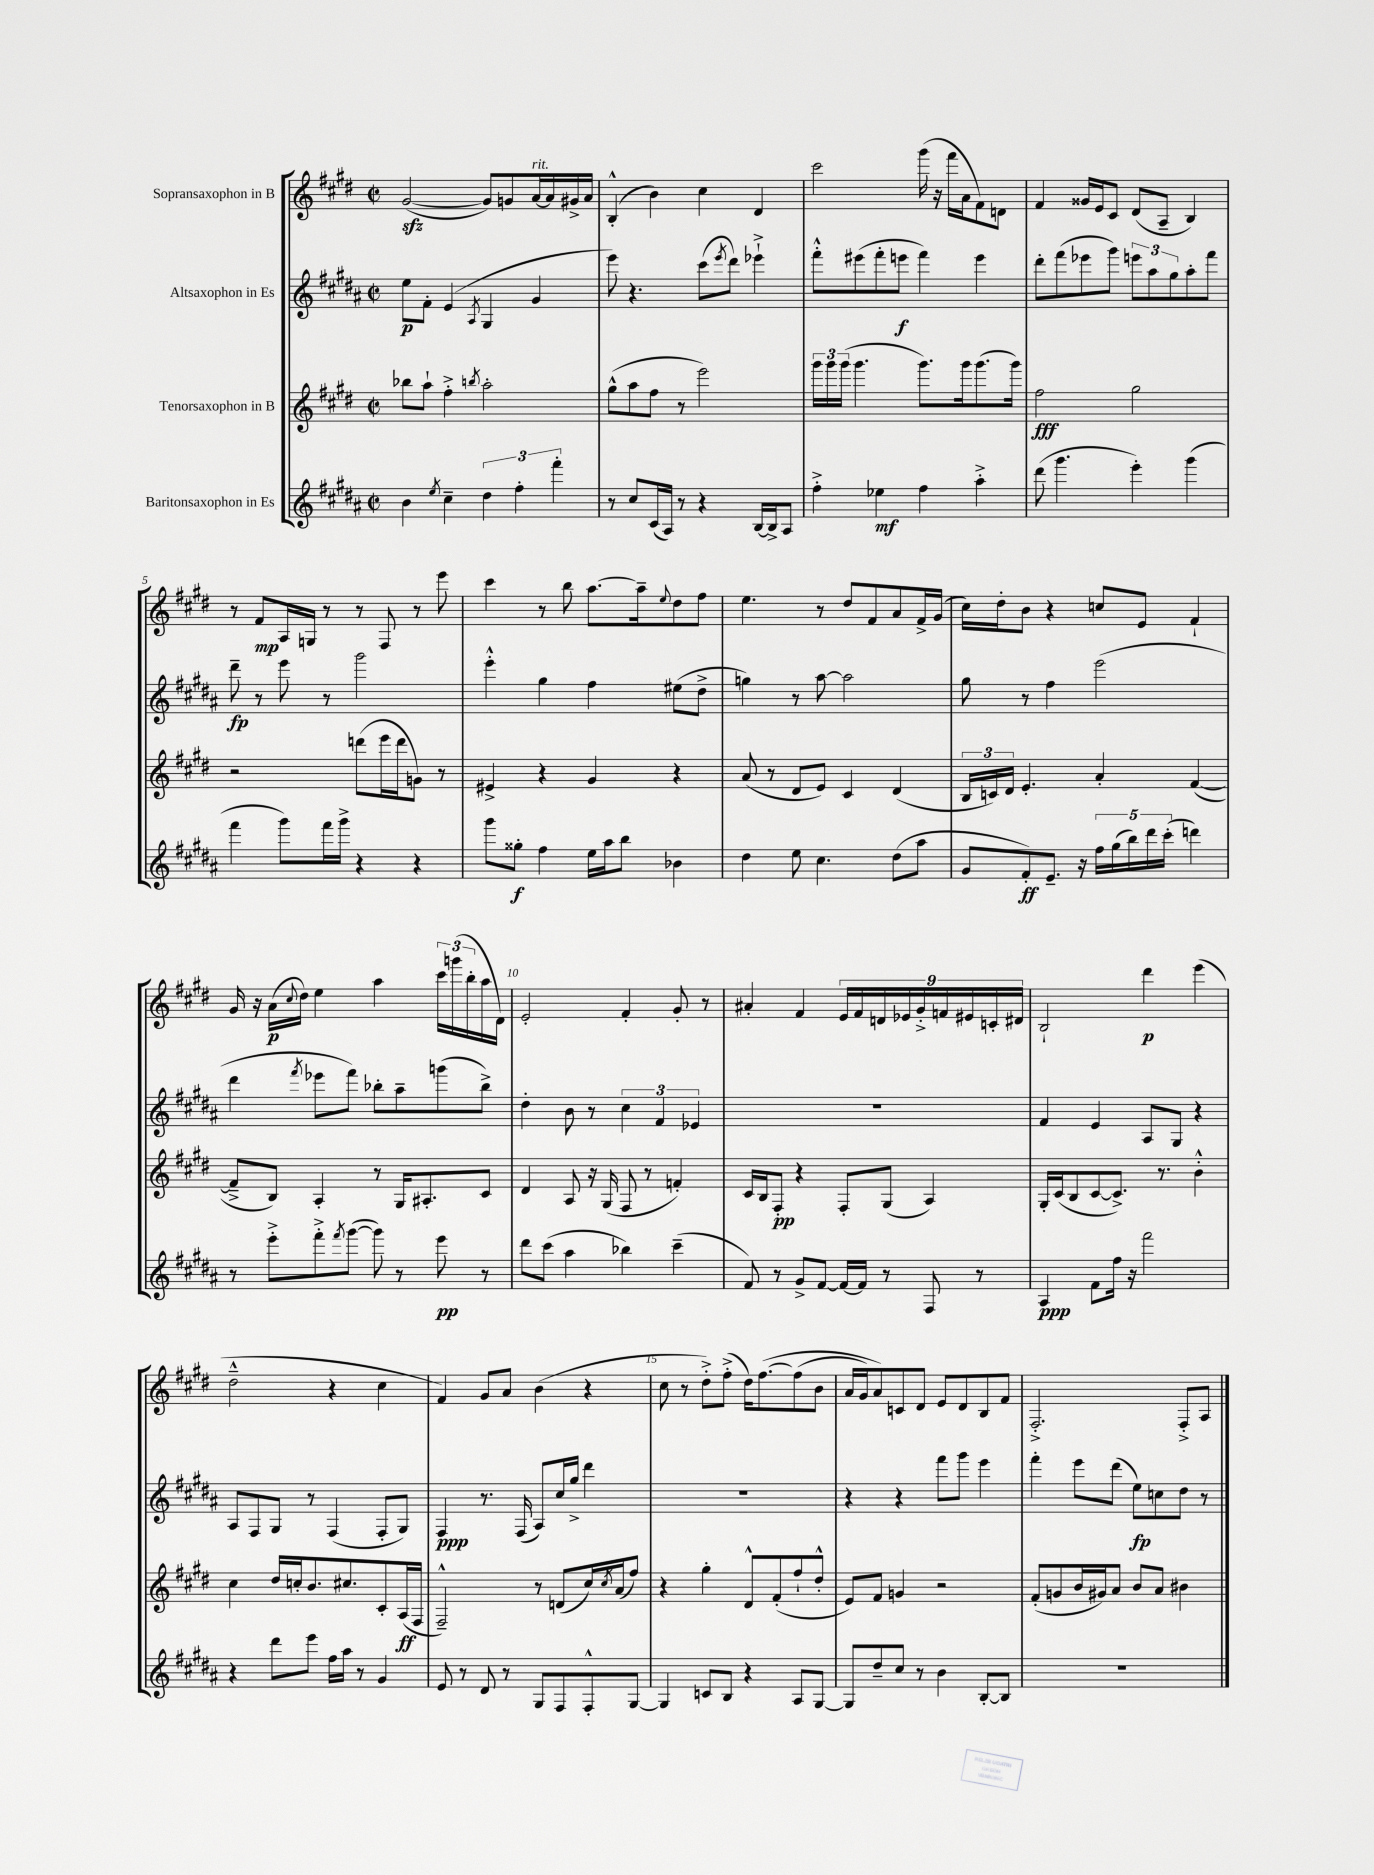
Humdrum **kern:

**kern	**dynam	**kern	**dynam	**kern	**dynam	**kern	**dynam
*part4	*part4	*part3	*part3	*part2	*part2	*part1	*part1
*staff4	*staff4	*staff3	*staff3	*staff2	*staff2	*staff1	*staff1
*I"Baritonsaxophon in Es	*	*I"Tenorsaxophon in B	*	*I"Altsaxophon in Es	*	*I"Sopransaxophon in B	*
*clefG2	*	*clefG2	*	*clefG2	*	*clefG2	*
*k[f#c#g#d#a#]	*	*k[f#c#g#d#]	*	*k[f#c#g#d#a#]	*	*k[f#c#g#d#]	*
*M2/2	*	*M2/2	*	*M2/2	*	*M2/2	*
*met(c|)	*	*met(c|)	*	*met(c|)	*	*met(c|)	*
=1	=1	=1	=1	=1	=1	=1	=1
4b\	.	8bb-X\L	.	8ee\L	p	([2g#zz/	.
.	.	8aa`\J	.	8f#'\J	.	.	.
8qee/	.	.	.	.	.	.	.
4cc#~\	.	4ff#'^\	.	(4e/	.	.	.
.	.	8qbbn/	.	8qA#/	.	.	.
6dd#\	.	2aa'\	.	4G#/	.	8g#/L])	.
.	.	.	.	.	.	8gn/	.
6ff#'\	.	.	.	.	.	.	.
!	!	!	!	!	!	!LO:TX:a:i:t=rit.	!
.	.	.	.	4g#/	.	[16a/L	.
.	.	.	.	.	.	16a/]	.
6fff#'\	.	.	.	.	.	.	.
.	.	.	.	.	.	16g#X^/	.
.	.	.	.	.	.	16a/JJ	.
=2	=2	=2	=2	=2	=2	=2	=2
8r	.	(8gg#^^\L	.	8eee\)	.	(4B'^^/	.
8cc#/L	.	8aa\	.	4.r	.	.	.
(16c#/L	.	8ff#\J	.	.	.	4b\)	.
16A#/JJ)	.	.	.	.	.	.	.
8r	.	8r	.	.	.	.	.
4r	.	2eee\)	.	(8ccc#\L	.	4cc#\	.
.	.	.	.	8qeee/	.	.	.
.	.	.	.	8ddd#\J)	.	.	.
[16B/LL	.	.	.	4eee-X`^\	.	4d#/	.
16B^/J]	.	.	.	.	.	.	.
8A#/J	.	.	.	.	.	.	.
=3	=3	=3	=3	=3	=3	=3	=3
4ff#'^\	.	24ggg#\LL	.	8fff#'^^\L	.	2ccc#\	.
.	.	24ggg#\	.	.	.	.	.
.	.	(24ggg#\JJ	.	.	.	.	.
.	.	4.ggg#\	.	(8eee#X\	.	.	.
4ee-X\	mf	.	.	8fff#'\	.	.	.
.	.	.	.	8eeen\J	f	.	.
4ff#\	.	8.ggg#\L)	.	4fff#\)	.	(16ggg#\	.
.	.	.	.	.	.	16r	.
.	.	.	.	.	.	16fff#\LL	.
.	.	16ggg#\k	.	.	.	16a\J	.
4aa#'^\	.	(8.ggg#\	.	4eee\	.	8f#\)	.
.	.	.	.	.	.	8dn\J	.
.	.	16ggg#\Jk)	.	.	.	.	.
=4	=4	=4	=4	=4	=4	=4	=4
(8ddd#\	.	2ff#\	fff	8ddd#'\L	.	4f#/	.
4.ggg#\	.	.	.	(8fff#\	.	.	.
.	.	.	.	8eee-X\	.	16g##X/LL	.
.	.	.	.	.	.	16e/J	.
.	.	.	.	8ggg#\J)	.	8c#/J	.
4eee'\)	.	2gg#\	.	12eeen\L	.	(8d#/L	.
.	.	.	.	12aa#\	.	.	.
.	.	.	.	.	.	8A~/J	.
.	.	.	.	12gg#\	.	.	.
(4ggg#\	.	.	.	8aa#'\	.	4B/)	.
.	.	.	.	8fff#\J	.	.	.
!!LO:LB:g=z
=5	=5	=5	=5	=5	=5	=5	=5
4fff#\	.	2r	.	8ddd#~\	fp	8r	.
.	.	.	.	8r	.	8f#/L	mp
8ggg#\L)	.	.	.	8eee\	.	16A/L	.
.	.	.	.	.	.	16Gn/JJ	.
16fff#\L	.	.	.	8r	.	8r	.
16ggg#^\JJ	.	.	.	.	.	.	.
4r	.	(8dddn\L	.	2ggg#\	.	8r	.
.	.	16eee\L	.	.	.	8F#/	.
.	.	16ddd\J	.	.	.	.	.
4r	.	8gn\J)	.	.	.	8r	.
.	.	8r	.	.	.	8eee\	.
=6	=6	=6	=6	=6	=6	=6	=6
8ggg#\L	.	4e#X^/	.	4eee'^^\	.	4ccc#\	.
8gg##X'\J	f	.	.	.	.	.	.
4ff#\	.	4r	.	4gg#\	.	8r	.
.	.	.	.	.	.	8bb\	.
16ee\LL	.	4g#/	.	4ff#\	.	[8.aa\L	.
16aa#\J	.	.	.	.	.	.	.
8bb\J	.	.	.	.	.	.	.
.	.	.	.	.	.	16aa~\k]	.
.	.	.	.	.	.	8qqee/	.
4b-X\	.	4r	.	(8ee#X\L	.	8dd#\	.
.	.	.	.	8dd#^\J	.	8ff#\J	.
=7	=7	=7	=7	=7	=7	=7	=7
4dd#\	.	(8a/	.	4ggn\)	.	4.ee\	.
.	.	8r	.	.	.	.	.
8ee\	.	8d#/L	.	8r	.	.	.
4.cc#\	.	8e/J)	.	[8aa#\	.	8r	.
.	.	4c#/	.	2aa#\]	.	8dd#/L	.
.	.	.	.	.	.	8f#/	.
(8dd#\L	.	(4d#/	.	.	.	8a/	.
8aa#\J	.	.	.	.	.	16f#^/L	.
.	.	.	.	.	.	(16g#/JJ	.
=8	=8	=8	=8	=8	=8	=8	=8
8g#/L	.	24B/LL	.	8gg#\	.	16cc#\LL)	.
.	.	24cn/)	.	.	.	.	.
.	.	.	.	.	.	16dd#'\J	.
.	.	24d#/JJ	.	.	.	.	.
8f#'/)	ff	4.e'/	.	8r	.	8b\J	.
8.e~/J	.	.	.	4ff#\	.	4r	.
16r	.	.	.	.	.	.	.
20ff#\LL	.	4a'/	.	(2eee\	.	8ccn/L	.
(20gg#\	.	.	.	.	.	.	.
20bb\)	.	.	.	.	.	.	.
.	.	.	.	.	.	8e/J	.
20ddd#\	.	.	.	.	.	.	.
(20ccc#'\JJ	.	.	.	.	.	.	.
4dddn\)	.	([4f#/	.	.	.	4f#`/	.
!!LO:LB:g=z
=9	=9	=9	=9	=9	=9	=9	=9
8r	.	8f#~^/L]	.	4ddd#\	.	16g#/	.
.	.	.	.	.	.	16r	.
8eee'^\L	.	8B/J)	.	.	.	(16a\LL	p
.	.	.	.	.	.	8qqcc#/	.
.	.	.	.	.	.	16dd#\JJ)	.
.	.	.	.	8qfff#/	.	.	.
8fff#'^\	.	4A'/	.	8eee-X\L	.	4ee\	.
8qfff#/	.	.	.	.	.	.	.
([8ggg#\J	.	.	.	8fff#\J)	.	.	.
8ggg#\])	.	8r	.	8bb-X'\L	.	4aa\	.
8r	.	16G#/KL	.	8aa#~\	.	.	.
.	.	8.A#X'/	.	.	.	.	.
8eee\	pp	.	.	(8gggn\	.	24ccc#\LL	.
.	.	.	.	.	.	(24gggn\	.
.	.	.	.	.	.	24bb'\	.
8r	.	8c#/J	.	8bb-^\J)	.	16aa\	.
.	.	.	.	.	.	16d#\JJ)	.
=10	=10	=10	=10	=10	=10	=10	=10
8ddd#\L	.	4d#/	.	4dd#'\	.	2e'/	.
(8ccc#\J	.	.	.	.	.	.	.
4aa#\	.	8A/	.	8b\	.	.	.
.	.	16r	.	8r	.	.	.
.	.	(16G#/	.	.	.	.	.
4bb-X\)	.	8F#/	.	6cc#\	.	4f#'/	.
.	.	8r	.	.	.	.	.
.	.	.	.	6f#/	.	.	.
(4ccc#~\	.	4fn'/)	.	.	.	8g#'/	.
.	.	.	.	6e-X/	.	.	.
.	.	.	.	.	.	8r	.
=11	=11	=11	=11	=11	=11	=11	=11
8f#/)	.	16c#/LL	.	1r	.	4a#X'/	.
.	.	16B/J	.	.	.	.	.
8r	.	8F#'/J	pp	.	.	.	.
8g#^/L	.	4r	.	.	.	4f#/	.
[8f#/J	.	.	.	.	.	.	.
16f#/LL_	.	8F#'/L	.	.	.	18e/LL	.
.	.	.	.	.	.	18f#/	.
16f#/JJ]	.	.	.	.	.	.	.
.	.	.	.	.	.	18dn/	.
8r	.	(8G#/J	.	.	.	.	.
.	.	.	.	.	.	18e-X/	.
.	.	.	.	.	.	18g#'^/	.
8F#/	.	4A/)	.	.	.	.	.
.	.	.	.	.	.	18fn/	.
.	.	.	.	.	.	18e#X/	.
8r	.	.	.	.	.	.	.
.	.	.	.	.	.	18cn'/	.
.	.	.	.	.	.	18d#X/JJ	.
=12	=12	=12	=12	=12	=12	=12	=12
4A#/	ppp	16G#'/LL	.	4f#/	.	2B`/	.
.	.	(16c#/J	.	.	.	.	.
.	.	8B/	.	.	.	.	.
8f#\L	.	[8c#/	.	4e/	.	.	.
16ff#\Jk	.	8.c#^/J])	.	.	.	.	.
16r	.	.	.	.	.	.	.
2fff#\	.	.	.	8A#/L	.	4ddd#\	p
.	.	8.r	.	.	.	.	.
.	.	.	.	8G#/J	.	.	.
.	.	4b'^^\	.	4r	.	(4eee\	.
!!LO:LB:g=z
=13	=13	=13	=13	=13	=13	=13	=13
4r	.	4cc#\	.	8A#/L	.	2dd#~^^\	.
.	.	.	.	8F#/	.	.	.
8ddd#\L	.	16dd#/LL	.	8G#/J	.	.	.
.	.	16ccn'/J	.	.	.	.	.
8eee\J	.	8.b/	.	8r	.	.	.
16ff#\LL	.	.	.	(4F#/	.	4r	.
16aa#\JJ	.	8.cc#X/	.	.	.	.	.
8r	.	.	.	.	.	.	.
4g#/	.	8c#'/	.	8F#'/L	.	4cc#\	.
.	.	(16A/L	ff	8G#/J)	.	.	.
.	.	16F#/JJ	.	.	.	.	.
=14	=14	=14	=14	=14	=14	=14	=14
8e/	.	2F#~^^/)	.	4F#/	ppp	4f#/)	.
8r	.	.	.	.	.	.	.
8d#/	.	.	.	8.r	.	8g#/L	.
8r	.	.	.	.	.	8a/J	.
.	.	.	.	(16F#/	.	.	.
8G#/L	.	8r	.	8A#/L)	.	(4b\	.
8F#/	.	(8dn/L	.	16cc#/L	.	.	.
.	.	.	.	16gg#^/JJ	.	.	.
8F#'^^/	.	16cc#/L)	.	4ddd#\	.	4r	.
.	.	8qcc#/	.	.	.	.	.
.	.	(16a/J	.	.	.	.	.
[8G#/J	.	8ff#/J)	.	.	.	.	.
=15	=15	=15	=15	=15	=15	=15	=15
4G#/]	.	4r	.	1r	.	8cc#\	.
.	.	.	.	.	.	8r	.
8cn/L	.	4gg#'\	.	.	.	8dd#'^\L)	.
8B/J	.	.	.	.	.	(8ff#'^\J	.
4r	.	8d#^^/L	.	.	.	16dd#\KL)	.
.	.	.	.	.	.	([8.ff#\	.
.	.	(8f#'/	.	.	.	.	.
8A#/L	.	8ff#`/	.	.	.	(8ff#\]	.
[8G#/J	.	8dd#'^^/J	.	.	.	8b\J	.
=16	=16	=16	=16	=16	=16	=16	=16
8G#/L]	.	8e/L)	.	4r	.	16a/LL	.
.	.	.	.	.	.	16g#/J)	.
8dd#~/	.	8f#/J	.	.	.	8a/)	.
8cc#/J	.	4gn/	.	4r	.	8cn/	.
8r	.	.	.	.	.	8d#/J	.
4b\	.	2r	.	8fff#\L	.	8e/L	.
.	.	.	.	8ggg#\J	.	8d#/	.
[8B'/L	.	.	.	4eee\	.	8B/	.
8B/J]	.	.	.	.	.	8f#/J	.
=17	=17	=17	=17	=17	=17	=17	=17
1r	.	(8f#'/L	.	4fff#'\	.	2.F#'^/	.
.	.	8gn/	.	.	.	.	.
.	.	16b/L	.	8eee\L	.	.	.
.	.	16g#X/J)	.	.	.	.	.
.	.	8a/J	.	(8ddd#\J	.	.	.
.	.	8b/L	.	8ee\L)	fp	.	.
.	.	8a/J	.	8ccn\	.	.	.
.	.	4b#X\	.	8dd#\J	.	8F#'^/L	.
.	.	.	.	8r	.	8A/J	.
==	==	==	==	==	==	==	==
*-	*-	*-	*-	*-	*-	*-	*-
